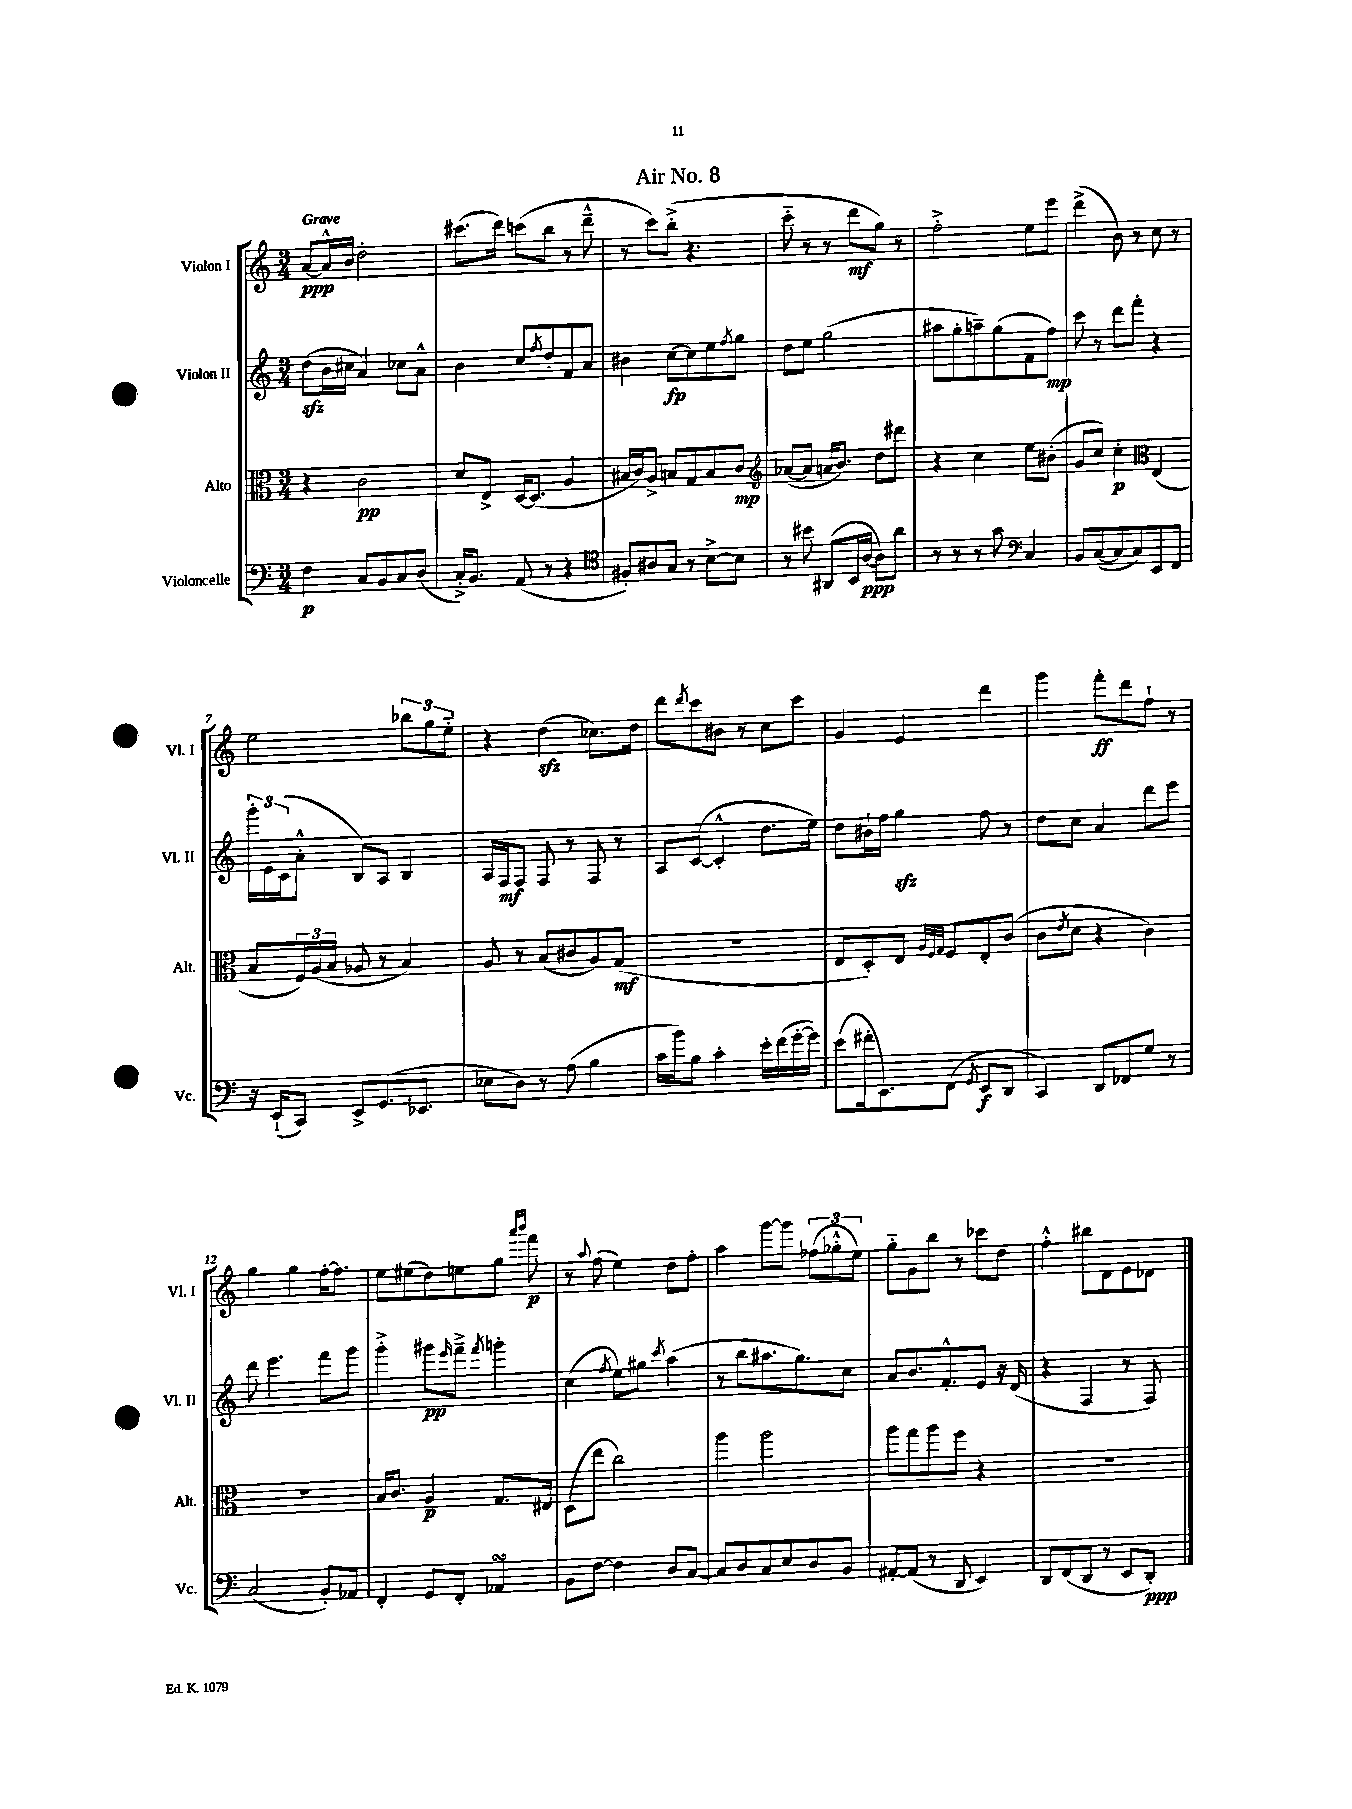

**kern	**dynam	**kern	**dynam	**kern	**dynam	**kern	**dynam
*part4	*part4	*part3	*part3	*part2	*part2	*part1	*part1
*staff4	*staff4	*staff3	*staff3	*staff2	*staff2	*staff1	*staff1
*I"Violoncelle	*	*I"Alto	*	*I"Violon II	*	*I"Violon I	*
*I'Vc.	*	*I'Alt.	*	*I'Vl. II	*	*I'Vl. I	*
*clefF4	*	*clefC3	*	*clefG2	*	*clefG2	*
*k[]	*	*k[]	*	*k[]	*	*k[]	*
*M3/4	*	*M3/4	*	*M3/4	*	*M3/4	*
=1	=1	=1	=1	=1	=1	=1	=1
!	!	!	!	!	!	!LO:TX:a:B:t=Grave	!
4F\	p	4r	.	(8ddzz\L	.	[8a/L	ppp
.	.	.	.	16b\L	.	16a^^/L]	.
.	.	.	.	16cc#X\JJ	.	16b/JJ	.
8C/L	.	2c\	pp	4a/)	.	2dd'\	.
8BB/	.	.	.	.	.	.	.
8C/	.	.	.	8cc-X\L	.	.	.
(8D/J	.	.	.	8a^^\J	.	.	.
=2	=2	=2	=2	=2	=2	=2	=2
16C'^/KL)	.	8d/L	.	4b\	.	(8.ccc#X\L	.
8.BB/J	.	.	.	.	.	.	.
.	.	8E^/J	.	.	.	.	.
.	.	.	.	.	.	16ddd\Jk)	.
(8AA/	.	[16D/KL	.	8cc/L	.	(8cccn\L	.
.	.	(8.D/J]	.	.	.	.	.
.	.	.	.	8qff/	.	.	.
8r	.	.	.	8dd'/	.	8bb\J	.
4r	.	4A/	.	8f/	.	8r	.
.	.	.	.	8a/J	.	8ddd~^^\	.
=3	=3	=3	=3	=3	=3	=3	=3
*clefC4	*	*	*	*	*	*	*
8F#X'/L)	.	16B#X/LL	.	4b#X\	.	8r	.
.	.	16c/J)	.	.	.	.	.
8A#X/	.	8A^/J	.	.	.	8ccc\L)	.
8G/J	.	8Bn/L	.	[8cc\L	fp	(8bb'^\J	.
8r	.	8G/	.	8cc\]	.	4.r	.
[8B^\L	.	8B/	.	8ee\	.	.	.
.	.	.	.	8qff/	.	.	.
8B\J]	.	8c/J	mp	8gg\J	.	.	.
=4	=4	=4	=4	=4	=4	=4	=4
*	*	*clefG2	*	*	*	*	*
8r	.	([8a-X/L	.	8dd\L	.	8ccc\	.
8b#X\	.	8a-/J]	.	8ee\J	.	8r	.
(8AA#X/L	.	16an/KL	.	(2gg\	.	8r	.
.	.	8.b/J)	.	.	.	.	.
16BB/L	.	.	.	.	.	8ddd\L	mf
[16A/JJ	ppp	.	.	.	.	.	.
8A\L])	.	8dd\L	.	.	.	8gg\J)	.
8a\J	.	8ddd#X\J	.	.	.	8r	.
=5	=5	=5	=5	=5	=5	=5	=5
8r	.	4r	.	8aa#X\L	.	2ff'^\	.
8r	.	.	.	8gg'\	.	.	.
8r	.	4cc\	.	8aan~\)	.	.	.
8g\	.	.	.	(8gg\	.	.	.
*clefF4	*	*	*	*	*	*	*
4C/	.	8ee\L	.	8f\	.	8ee\L	.
.	.	(8b#X'\J	.	8ff\J)	mp	8eee\J	.
=6	=6	=6	=6	=6	=6	=6	=6
8BB/L	.	8g/L	.	8ccc\	.	(4ddd^\	.
([8C/	.	8cc/J)	.	8r	.	.	.
8C/]	.	4cc'\	p	8ddd\L	.	8b\)	.
8C/)	.	.	.	8fff'\J	.	8r	.
*	*	*clefC3	*	*	*	*	*
8EE/	.	(4E/	.	4r	.	8cc\	.
8FF/J	.	.	.	.	.	8r	.
!!LO:LB:g=z
=7	=7	=7	=7	=7	=7	=7	=7
16r	.	8B/L	.	24ggg'\LL	.	2ee\	.
.	.	.	.	24e\	.	.	.
(16EE`/KL	.	.	.	.	.	.	.
.	.	.	.	(24c\J	.	.	.
8CC/J)	.	24F/L)	.	8a'^^\J	.	.	.
.	.	(24A/	.	.	.	.	.
.	.	24B/JJ	.	.	.	.	.
8EE^/L	.	8A-X/	.	8B/L)	.	.	.
(8.GG/	.	8r	.	8A/J	.	.	.
.	.	4B/)	.	4B/	.	12bb-X\L	.
8.EE-X/J	.	.	.	.	.	.	.
.	.	.	.	.	.	12gg\	.
.	.	.	.	.	.	12ee\J	.
=8	=8	=8	=8	=8	=8	=8	=8
8E-X\L	.	8A/	.	16A/LL	.	4r	.
.	.	.	.	16F/J	mf	.	.
8D\J)	.	8r	.	8F/J	.	.	.
8r	.	(8B/L	.	8F/	.	(4ddzz\	.
(8A\	.	8c#X/	.	8r	.	.	.
4B\	.	8A/)	.	8F/	.	8.cc-X\L)	.
.	.	(8G/J	mf	8r	.	.	.
.	.	.	.	.	.	16dd\Jk	.
=9	=9	=9	=9	=9	=9	=9	=9
16c\LL	.	2.r	.	8A/L	.	8ddd\L	.
16b\J)	.	.	.	.	.	.	.
.	.	.	.	.	.	8qddd/	.
8B\J	.	.	.	([8c/J	.	8ccc\	.
4c'\	.	.	.	4c'^^/]	.	8b#X\J	.
.	.	.	.	.	.	8r	.
16e'\LL	.	.	.	8.dd\L	.	8cc\L	.
(16f\	.	.	.	.	.	.	.
[16g'\	.	.	.	.	.	8ccc\J	.
16g\JJ])	.	.	.	16ee\Jk)	.	.	.
=10	=10	=10	=10	=10	=10	=10	=10
(8e\L	.	8E/L	.	8dd\L	.	4g/	.
16f#X'\k	.	8D'/)	.	16b#X`\L	.	.	.
8.EE\)	.	.	.	16ff\JJ	.	.	.
.	.	8E/J	.	4ggzz\	.	4e/	.
.	.	32qqA/LLL	.	.	.	.	.
.	.	32qqF/	.	.	.	.	.
.	.	32qqG/JJJ	.	.	.	.	.
(8FF\J	.	8F/L	.	.	.	.	.
8qGG/	.	.	.	.	.	.	.
8EE/L	f	8E'/	.	8ff\	.	4ddd\	.
8DD/J	.	(8c/J	.	8r	.	.	.
=11	=11	=11	=11	=11	=11	=11	=11
4CC/)	.	8c\L	.	8dd\L	.	4ggg\	.
.	.	8qe/	.	.	.	.	.
.	.	8d\J	.	8cc\J	.	.	.
8DD/L	.	4r	.	4a/	.	8fff'\L	ff
8FF-X/	.	.	.	.	.	8ddd\	.
8G/J	.	4c\)	.	8ddd\L	.	8ff`\J	.
8r	.	.	.	8eee\J	.	8r	.
!!LO:LB:g=z
=12	=12	=12	=12	=12	=12	=12	=12
(2C/	.	2.r	.	8ddd\	.	4gg\	.
.	.	.	.	4.eee\	.	.	.
.	.	.	.	.	.	4gg\	.
8BB'/L)	.	.	.	8fff\L	.	[16ff'\KL	.
.	.	.	.	.	.	8.ff\J]	.
8AA-X/J	.	.	.	8ggg\J	.	.	.
=13	=13	=13	=13	=13	=13	=13	=13
4FF'/	.	16B/KL	.	4ggg'^\	.	8ee\L	.
.	.	8.c/J	.	.	.	.	.
.	.	.	.	.	.	(8ee#X\	.
8GG/L	.	4A/	p	8ggg#X\L	pp	8dd\)	.
.	.	.	.	16qqeee/	.	.	.
8FF'/J	.	.	.	8fff~^\J	.	8een\	.
.	.	.	.	8qfff/	.	.	.
4AA-XsSSs/	.	8.G/L	.	4gggn'\	.	8gg\J	.
.	.	.	.	.	.	16qqaaa/LL	.
.	.	.	.	.	.	16qqbbb/JJ	.
.	.	.	.	.	.	8fff\	p
.	.	16E#X/Jk	.	.	.	.	.
=14	=14	=14	=14	=14	=14	=14	=14
8BB\L	.	(8D\L	.	(4cc\	.	8r	.
.	.	.	.	.	.	8qqaa/	.
[8F\J	.	8ee\J	.	.	.	(8ff\	.
.	.	.	.	8qff/	.	.	.
4F\]	.	2cc\)	.	8ee\L)	.	4ee\)	.
.	.	.	.	8gg#X\J	.	.	.
.	.	.	.	8qccc/	.	.	.
8D/L	.	.	.	(4aa\	.	8dd\L	.
[8C/J	.	.	.	.	.	8ff'\J	.
=15	=15	=15	=15	=15	=15	=15	=15
8C/L]	.	4aa\	.	8r	.	4aa\	.
8D/	.	.	.	8bb\L	.	.	.
8C/	.	2aa\	.	8.aa#X\	.	[8ggg\L	.
8E/	.	.	.	.	.	8ggg\J]	.
.	.	.	.	8.gg\)	.	.	.
8D/	.	.	.	.	.	(12ff-X\L	.
.	.	.	.	.	.	12gg-X'^^\	.
8BB/J	.	.	.	8cc\J	.	.	.
.	.	.	.	.	.	12ee\J)	.
=16	=16	=16	=16	=16	=16	=16	=16
[8AA#X'/L	.	8aa\L	.	8a/L	.	8gg\L	.
(8AA#/J]	.	8gg\	.	8.b/	.	8g\	.
8r	.	8aa\	.	.	.	8bb\J	.
.	.	.	.	8.f'^^/	.	.	.
8DD/	.	8ff\J	.	.	.	8r	.
4EE/)	.	4r	.	8e/J	.	8ccc-X\L	.
.	.	.	.	16r	.	8dd\J	.
.	.	.	.	(16d/	.	.	.
=17	=17	=17	=17	=17	=17	=17	=17
8DD/L	.	2.r	.	4r	.	4ff'^^\	.
(8FF/	.	.	.	.	.	.	.
8DD/J	.	.	.	4F/	.	8bb#X\L	.
8r	.	.	.	.	.	8d\	.
8EE/L	.	.	.	8r	.	8e\	.
8DD'/J)	ppp	.	.	8F/)	.	8d-X\J	.
==	==	==	==	==	==	==	==
*-	*-	*-	*-	*-	*-	*-	*-
